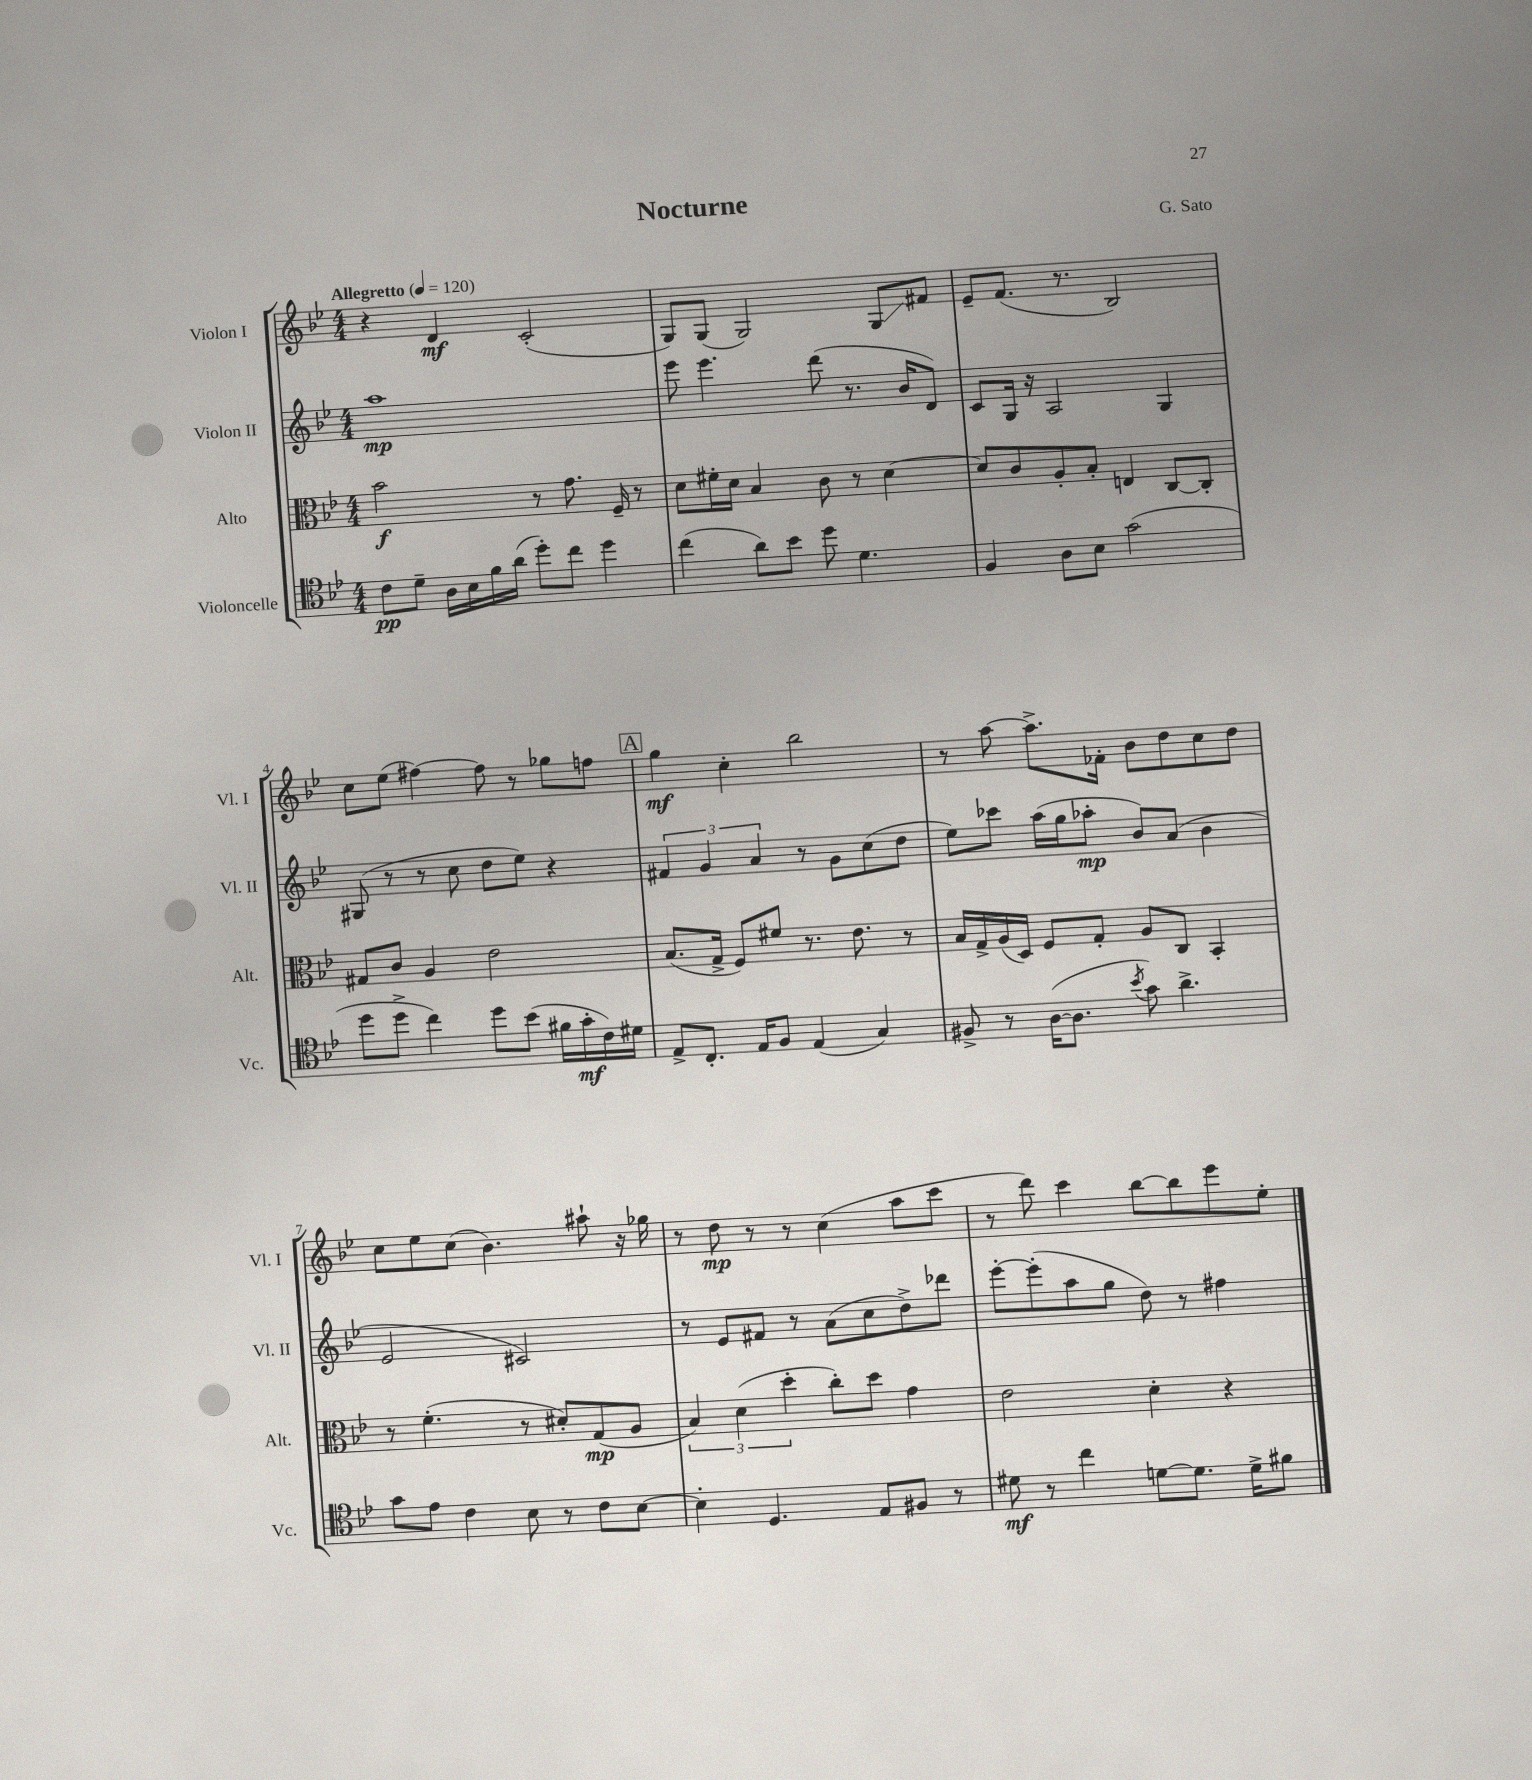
\header { title = "Nocturne" composer = "G. Sato" }
<<
\new StaffGroup <<
\new Staff = "s0" \with { instrumentName = "Violon I" shortInstrumentName = "Vl. I" } {
    \clef treble \key bes \major \numericTimeSignature \time 4/4 \tempo "Allegretto" 4 = 120
    r4 d'4\mf c'2-.( |
    g8) g8( g2) g8\glissando fis'8 |
    ees'8-- f'8.( r8. bes2) |
    c''8 ees''8( fis''4~) fis''8 r8 ges''8 f''8 |
    \mark \markup { \box "A" } g''4\mf c''4-. bes''2 |
    r8 a''8~ a''8.-> fes'16-. bes'8 d''8 c''8 d''8 |
    c''8 ees''8 c''8( bes'4.) ais''8-! r16 ges''16 |
    r8 d''8\mp r8 r8 c''4( a''8 c'''8 |
    r8 d'''8) c'''4 bes''8~ bes''8 ees'''8 ees''8-. \bar "|." |
}
\new Staff = "s1" \with { instrumentName = "Violon II" shortInstrumentName = "Vl. II" } {
    \clef treble \key bes \major \numericTimeSignature \time 4/4
    a''1\mp |
    ees'''8 ees'''4. d'''8( r8. bes'16 d'8) |
    c'8 g16 r16 a2 g4 |
    gis8( r8 r8 c''8 d''8 ees''8) r4 |
    \mark \markup { \box "A" } \tuplet 3/2 { fis'4 g'4 a'4 } r8 g'8 c''8( d''8 |
    ees''8) ces'''8 a''16( g''16 aes''8-.\mp bes'8) a'8( bes'4 |
    ees'2 cis'2) |
    r8 ees'8 fis'8 r8 a'8( c''8 d''8->) des'''8 |
    ees'''8~-. ees'''8-.( a''8 g''8 d''8) r8 fis''4 \bar "|." |
}
\new Staff = "s2" \with { instrumentName = "Alto" shortInstrumentName = "Alt." } {
    \clef alto \key bes \major \numericTimeSignature \time 4/4
    bes'2\f r8 g'8. f16-- r8 |
    d'8 fis'16-. d'16 bes4 c'8 r8 d'4~ |
    d'8 c'8 a8-. bes8-. e4 c8~ c8-. |
    gis8 c'8 a4 ees'2 |
    \mark \markup { \box "A" } bes8.( g16-> f8) fis'8 r8. ees'8. r8 |
    bes16 g16-> a16( d16) f8 g8-. a8 c8 bes,4-. |
    r8 f'4.-.( r8 dis'8-.) g8\mp( a8 |
    \tuplet 3/2 { bes4) d'4( d''4-. } c''8-.) d''8 g'4 |
    ees'2 d'4-. r4 \bar "|." |
}
\new Staff = "s3" \with { instrumentName = "Violoncelle" shortInstrumentName = "Vc." } {
    \clef tenor \key bes \major \numericTimeSignature \time 4/4
    c'8\pp d'8-- a16 bes16 f'16 a'16( d''8-.) c''8 d''4 |
    c''4( a'8) bes'8 d''8 d'4. |
    f4 a8 bes8 g'2( |
    d''8 d''8-> c''4) d''8 bes'8( fis'16 g'16-.\mf c'16) dis'16 |
    \mark \markup { \box "A" } ees8-> c8.-. ees16 f8 ees4( g4) |
    fis8-> r8 a16~( a8. \acciaccatura { bes'8 } g'8) a'4.-> |
    g'8 ees'8 c'4 bes8 r8 c'8 bes8~ |
    bes4-. d4. ees8 fis8 r8 |
    dis'8\mf r8 c''4 d'8~ d'8. d'16-> fis'8 \bar "|." |
}
>>
>>
